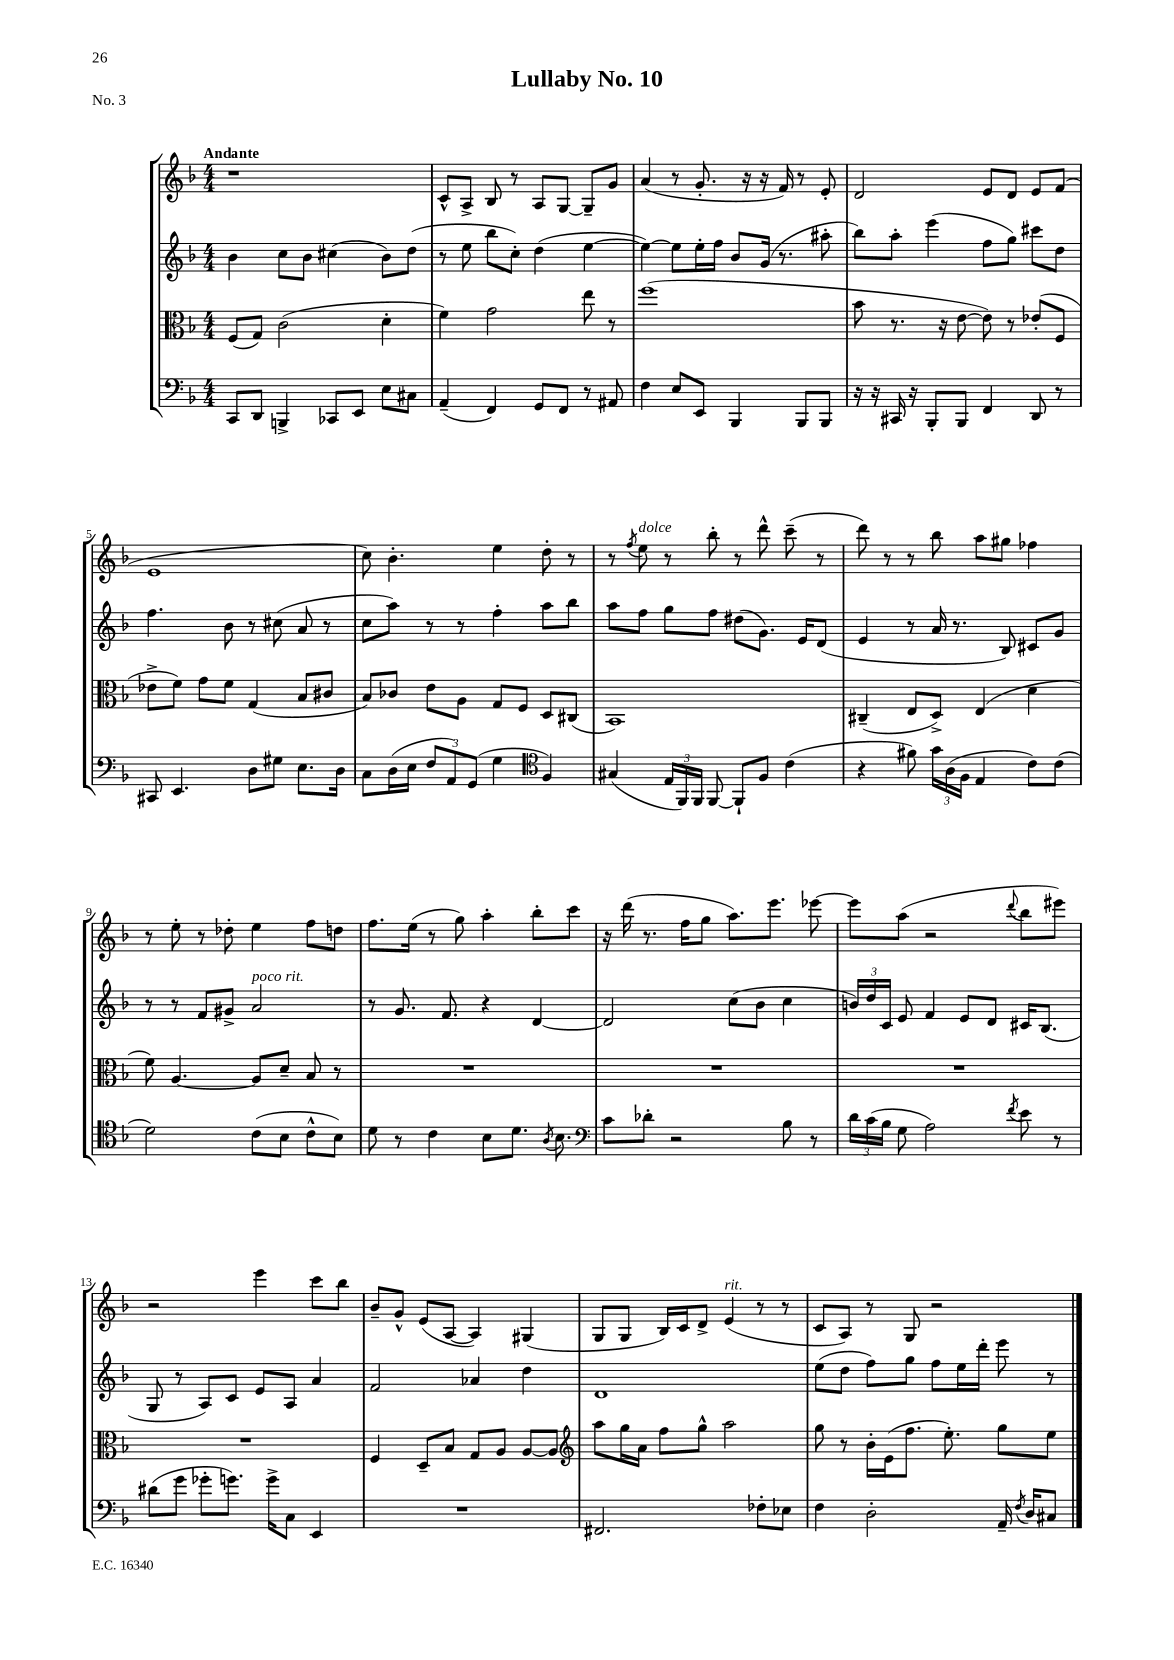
\header { title = "Lullaby No. 10" piece = "No. 3" }
<<
\new StaffGroup <<
\new Staff = "s0" {
    \clef treble \key f \major \numericTimeSignature \time 4/4 \tempo "Andante"
    \autoBeamOff r1 |
    c'8[-^ a8]-> bes8 r8 a8[ g8]~ g8[-- g'8] |
    a'4( r8 g'8.-. r16 r16 f'16) r8 e'8-. |
    d'2 e'8[ d'8] e'8[ f'8]( |
    e'1 |
    c''8) bes'4.-. e''4 d''8-. r8 |
    r8 \acciaccatura { f''8 } e''8^\markup { \italic "dolce" } r8 bes''8-. r8 d'''8-^ c'''8--( r8 |
    d'''8) r8 r8 bes''8 a''8[ gis''8] fes''4 |
    r8 e''8-. r8 des''8-. e''4 f''8[ d''8] |
    f''8.[ e''16]( r8 g''8) a''4-. bes''8[-. c'''8] |
    r16 d'''16( r8. f''16[ g''8] a''8.[) e'''8.] ees'''8~ |
    ees'''8[ a''8]( r2 \appoggiatura { d'''8 } bes''8[ eis'''8]) |
    r2 e'''4 c'''8[ bes''8] |
    bes'8[-- g'8]-^ e'8[( a8]~ a4) gis4( |
    g8[ g8] bes16[) c'16 d'8]-> e'4^\markup { \italic "rit." }( r8 r8 |
    c'8[ a8]) r8 g8 r2 \bar "|." |
}
\new Staff = "s1" {
    \clef treble \key f \major \numericTimeSignature \time 4/4
    \autoBeamOff bes'4 c''8[ bes'8] cis''4( bes'8[) d''8]( |
    r8 e''8 bes''8[ c''8]-.) d''4( e''4~ |
    e''4~) e''8[ e''16-. f''16] bes'8[ g'16]( r8. ais''8-. |
    bes''8[) a''8]-. e'''4( f''8[ g''8]) cis'''8[ d''8] |
    f''4. bes'8 r8 cis''8( a'8 r8 |
    c''8[ a''8]) r8 r8 f''4-. a''8[ bes''8] |
    a''8[ f''8] g''8[ f''8] dis''8[( g'8.]) e'16[ d'8]( |
    e'4 r8 a'16 r8. bes8) cis'8[ g'8] |
    r8 r8 f'8[ gis'8]-> a'2^\markup { \italic "poco rit." } |
    r8 g'8. f'8. r4 d'4~ |
    d'2 c''8[( bes'8] c''4 |
    \tuplet 3/2 { b'16[) d''16 c'16] } e'8 f'4 e'8[ d'8] cis'16[ bes8.]( |
    g8 r8 a8[) c'8] e'8[ a8] a'4 |
    f'2 aes'4 d''4 |
    d'1 |
    e''8[( d''8] f''8[) g''8] f''8[ e''16 d'''16]-. e'''8 r8 \bar "|." |
}
\new Staff = "s2" {
    \clef alto \key f \major \numericTimeSignature \time 4/4
    \autoBeamOff f8[( g8]) c'2( d'4-. |
    f'4) g'2 e''8 r8 |
    f''1( |
    bes'8 r8. r16 e'8~ e'8) r8 ees'8[-.( f8] |
    ees'8[-> f'8]) g'8[ f'8] g4( bes8[ cis'8] |
    bes8[) ces'8] e'8[ a8] g8[ f8] d8[ cis8]( |
    bes,1) |
    cis4--( e8[ d8]->) e4( d'4 |
    f'8) a4.~ a8[ d'8]-- bes8 r8 |
    R1 |
    R1 |
    R1 |
    R1 |
    f4 d8[-- bes8] g8[ a8] a8[~ a8] |
    \clef treble a''8[ g''16 a'16] f''8[ g''8]-^ a''2 |
    g''8 r8 bes'16[-. e'16( f''8.] e''8.-.) g''8[ e''8] \bar "|." |
}
\new Staff = "s3" {
    \clef bass \key f \major \numericTimeSignature \time 4/4
    \autoBeamOff c,8[ d,8] b,,4-> ces,8[ e,8] e8[ cis8] |
    a,4--( f,4) g,8[ f,8] r8 ais,8 |
    f4 e8[ e,8] bes,,4 bes,,8[ bes,,8] |
    r16 r16 cis,16 r16 bes,,8[-. bes,,8] f,4 d,8 r8 |
    cis,8 e,4. d8[ gis8] e8.[ d16] |
    c8[ d16( e16] \tuplet 3/2 { f8[ a,8) g,8]( } g4 \clef tenor f4) |
    gis4( \tuplet 3/2 { e16[ f,16) f,16] } f,8~ f,8[-! f8] c'4( |
    r4 fis'8) \tuplet 3/2 { g'16[ a16( f16] } e4 c'8[) c'8]( |
    d'2) c'8[( bes8] c'8[-^ bes8]) |
    d'8 r8 c'4 bes8[ d'8.] \acciaccatura { a8 } bes8. |
    \clef bass c'8[ des'8]-. r2 bes8 r8 |
    \tuplet 3/2 { d'16[ c'16( bes16] } g8 a2) \acciaccatura { f'8 } e'8 r8 |
    dis'8[( g'8] ges'8[-. g'8.]) g'16[-> c8] e,4 |
    R1 |
    fis,2. fes8[-. ees8] |
    f4 d2-. a,16-- \acciaccatura { f8 } d16[ cis8] \bar "|." |
}
>>
>>
